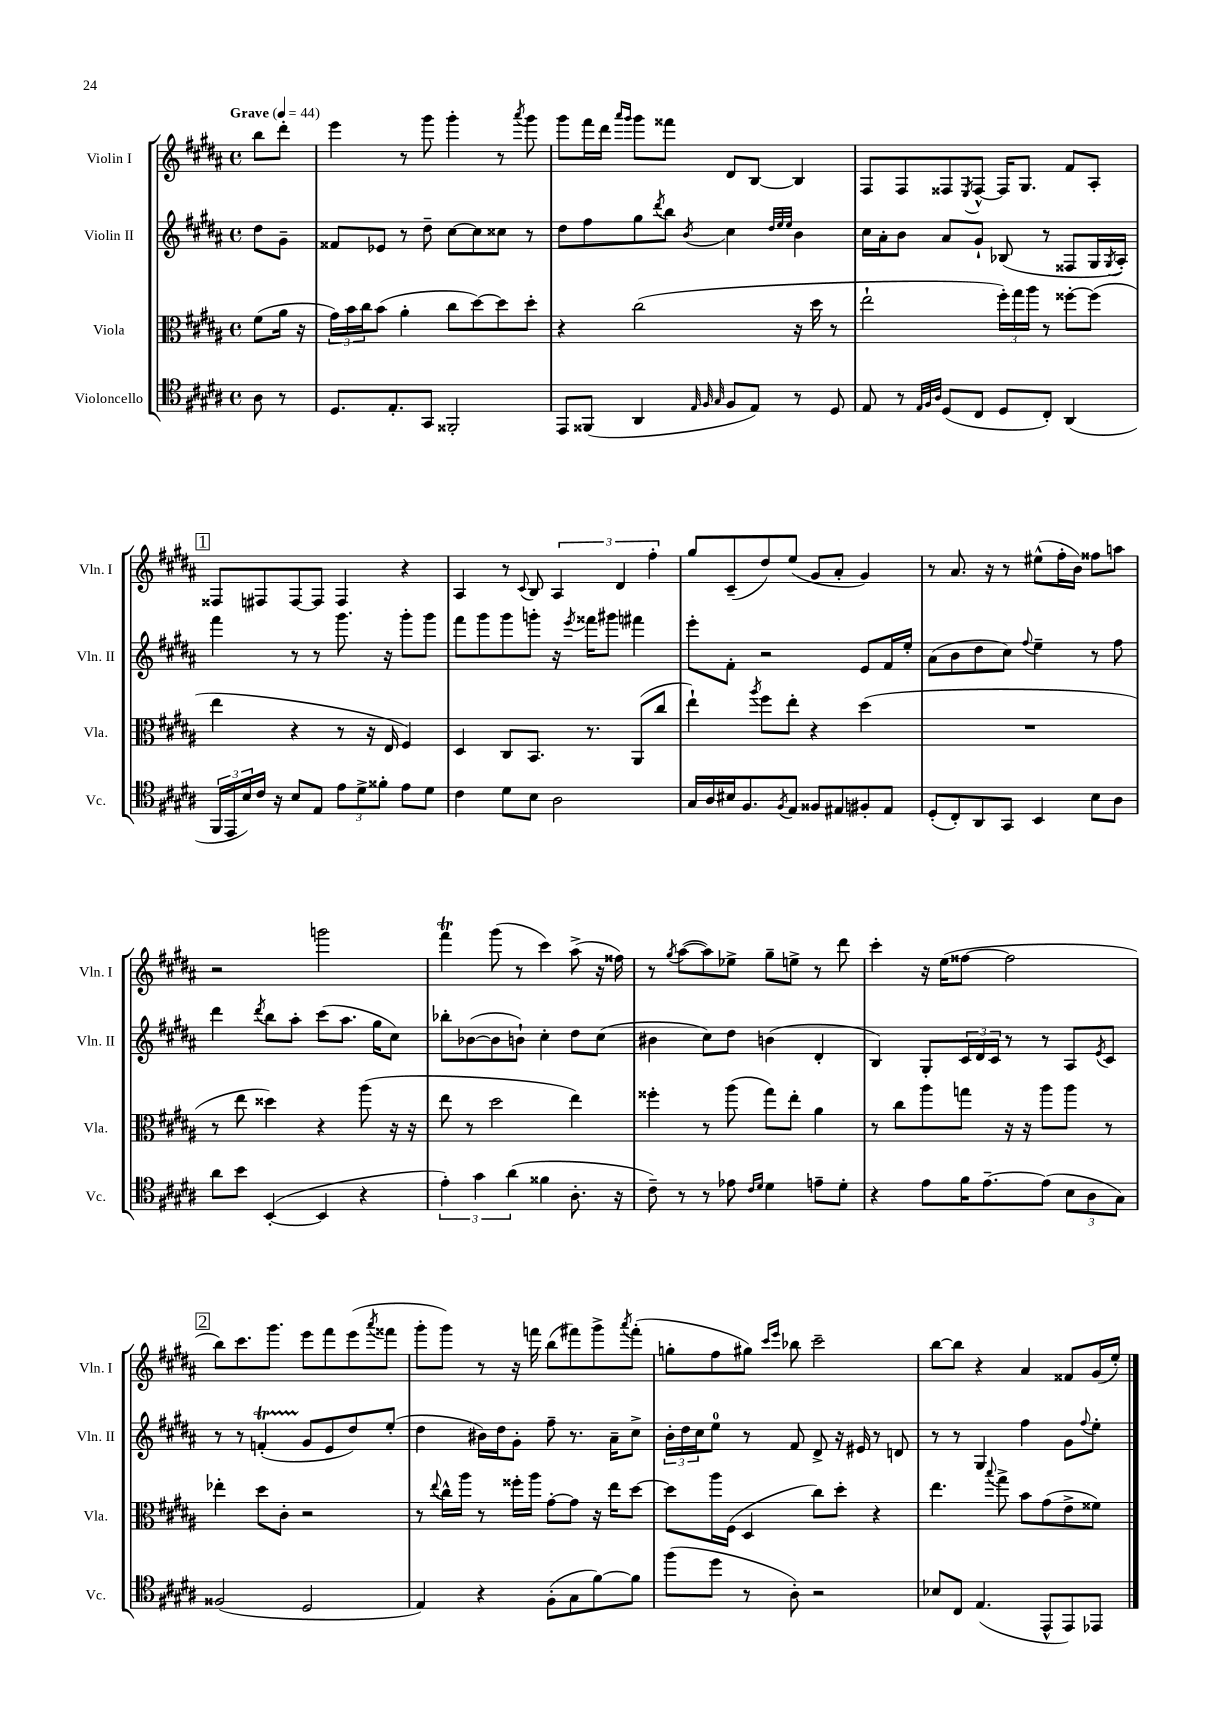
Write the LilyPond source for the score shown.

<<
\new StaffGroup <<
\new Staff = "s0" \with { instrumentName = "Violin I" shortInstrumentName = "Vln. I" } {
    \clef treble \key b \major \defaultTimeSignature \time 4/4 \partial 4 \tempo "Grave" 4 = 44
    b''8 dis'''8-. |
    e'''4 r8 gis'''8 gis'''4-. r8 \acciaccatura { ais'''8 } gis'''8 |
    gis'''8 fis'''16 dis'''16 \grace { ais'''16 gis'''16 } gis'''8 fisis'''8 dis'8 b8~ b4 |
    fis8 fis8 fisis8 \acciaccatura { e8 } fisis8~-^ fisis16 gis8. fis'8 ais8-. |
    \mark \markup { \box "1" } fisis8 fis8 fis8~ fis8 fis4 r4 |
    ais4 r8 \appoggiatura { cis'8 } b8 \tuplet 3/2 { ais4 dis'4 fis''4-. } |
    gis''8 cis'8--( dis''8) e''8( gis'8 ais'8-. gis'4) |
    r8 ais'8. r16 r8 eis''8-^( fis''16-. b'16) fisis''8 a''8 |
    r2 g'''2 |
    fis'''4\trill gis'''8( r8 cis'''4) ais''8->( r16 fisis''16) |
    r8 \acciaccatura { gis''8 } ais''8~( ais''8) ees''8-> gis''8-- e''8-> r8 dis'''8 |
    cis'''4-. r16 e''16( fisis''8~ fisis''2 |
    \mark \markup { \box "2" } b''8) cis'''8. gis'''8. e'''8 fis'''8 e'''8( \acciaccatura { ais'''8 } fisis'''8 |
    gis'''8-. gis'''8) r8 r16 f'''16 b''8( fis'''8) gis'''8-> \acciaccatura { ais'''8 } fis'''8-.( |
    g''8-. fis''8 gis''8) \grace { cis'''16 e'''16 } bes''8 cis'''2-- |
    b''8~ b''8 r4 ais'4 fisis'8 gis'16( e''16-.) \bar "|." |
}
\new Staff = "s1" \with { instrumentName = "Violin II" shortInstrumentName = "Vln. II" } {
    \clef treble \key b \major \defaultTimeSignature \time 4/4 \partial 4
    dis''8 gis'8-- |
    fisis'8 ees'8 r8 dis''8-- cis''8~ cis''8 cisis''8 r8 |
    dis''8 fis''8 gis''8 \acciaccatura { dis'''8 } b''8 \acciaccatura { b'8 } cis''4 \grace { dis''32 e''32 e''32 } b'4 |
    cis''16 ais'16-. b'8 ais'8 gis'8-! bes8( r8 fisis8 gis16 \acciaccatura { gis8 } ais16-.) |
    \mark \markup { \box "1" } fis'''4 r8 r8 gis'''8. r16 gis'''8-. gis'''8 |
    fis'''8 gis'''8 gis'''8 g'''8-. r16 \acciaccatura { e'''8 } fisis'''16 gis'''8 fis'''4 |
    e'''8-. fis'8-. r2 e'8 fis'16 e''16-. |
    ais'8( b'8 dis''8 cis''8) \appoggiatura { fis''8 } e''4-- r8 fis''8 |
    dis'''4 \acciaccatura { dis'''8 } b''8 ais''8-. cis'''8( ais''8. gis''16 cis''8) |
    bes''8-. bes'8~( bes'8 b'8-!) cis''4-. dis''8 cis''8( |
    bis'4 cis''8) dis''8 b'4( dis'4-. |
    b4) gis8-. \tuplet 3/2 { cis'16 dis'16 cis'16 } r8 r8 ais8 \acciaccatura { e'8 } cis'8 |
    \mark \markup { \box "2" } r8 r8 f'4-.\startTrillSpan( gis'8\stopTrillSpan e'8 dis''8) e''8-.( |
    dis''4 bis'16) dis''16 gis'8-. fis''8-- r8. ais'16-- cis''8-> |
    \tuplet 3/2 { b'16-. dis''16 cis''16 } e''8-0 r8 fis'8 dis'8-> r16 eis'16 r8 d'8 |
    r8 r8 gis4 fis''4 gis'8 \appoggiatura { fis''8 } e''8-. \bar "|." |
}
\new Staff = "s2" \with { instrumentName = "Viola" shortInstrumentName = "Vla." } {
    \clef alto \key b \major \defaultTimeSignature \time 4/4 \partial 4
    fis'8( ais'16 r16 |
    \tuplet 3/2 { gis'16) b'16 cis''16 } b'8( ais'4-. cis''8 dis''8~) dis''8 dis''8-. |
    r4 cis''2( r16 dis''16 r8 |
    e''2-! \tuplet 3/2 { fis''16-.) gis''16 ais''16 } r8 fisis''8~-. fisis''8( |
    \mark \markup { \box "1" } e''4 r4 r8 r16 e16 fis4) |
    dis4 cis8 b,8. r8. ais,8( cis''8 |
    e''4-!) \acciaccatura { ais''8 } fis''8 e''8-. r4 dis''4( |
    R1 |
    r8 e''8 disis''4) r4 ais''8( r16 r16 |
    e''8 r8 dis''2 e''4) |
    fisis''4-. r8 ais''8( gis''8) e''8-. ais'4 |
    r8 cis''8 ais''8 g''8 r16 r16 ais''8 ais''8 r8 |
    \mark \markup { \box "2" } ees''4-. dis''8 cis'8-. r2 |
    r8 \appoggiatura { e''8 } cis''16-^ ais''16 r8 fisis''16-. ais''16 gis'8~-. gis'8 r16 e''16 dis''8~ |
    dis''8 ais''16 fis16( dis4 cis''8) dis''8-. r4 |
    e''4. \appoggiatura { b''8 } gis''8-> b'8 gis'8( e'8-> fisis'8) \bar "|." |
}
\new Staff = "s3" \with { instrumentName = "Violoncello" shortInstrumentName = "Vc." } {
    \clef tenor \key b \major \defaultTimeSignature \time 4/4 \partial 4
    ais8 r8 |
    dis8. e8.-. gis,8 fisis,2-. |
    e,8 fisis,8( ais,4 \grace { e32 fis32 gis32 } fis8 e8) r8 dis8 |
    e8 r8 \grace { e32 fis32 ais32 } dis8( cis8 dis8 cis8-.) ais,4( |
    \mark \markup { \box "1" } \tuplet 3/2 { fis,16 e,16 b16) } cis'16 r16 b8 e8 \tuplet 3/2 { e'8 dis'8-> fisis'8-. } e'8 dis'8 |
    cis'4 dis'8 b8 ais2 |
    gis16 ais16 bis16 fis8. \acciaccatura { fis8 } e8 fisis8 eis8 fis8-. eis8 |
    dis8-.( cis8-.) ais,8 gis,8 b,4 b8 ais8 |
    ais'8 b'8 b,4~-.( b,4 r4 |
    \tuplet 3/2 { e'4-.) gis'4 ais'4( } fisis'4 ais8.-. r16 |
    cis'8--) r8 r8 ees'8 \grace { cis'16 dis'16 } dis'4 e'8-- dis'8-. |
    r4 e'8 fis'16 e'8.~-- e'8( \tuplet 3/2 { b8 ais8 gis8) } |
    \mark \markup { \box "2" } fisis2( dis2 |
    e4) r4 fis8-.( gis8 fis'8~) fis'8 |
    fis''8( dis''8 r8 ais8-.) r2 |
    bes8 cis8 e4.( e,8-^ e,8) ees,8 \bar "|." |
}
>>
>>
\layout { \context { \Score \remove "Bar_number_engraver" } }
